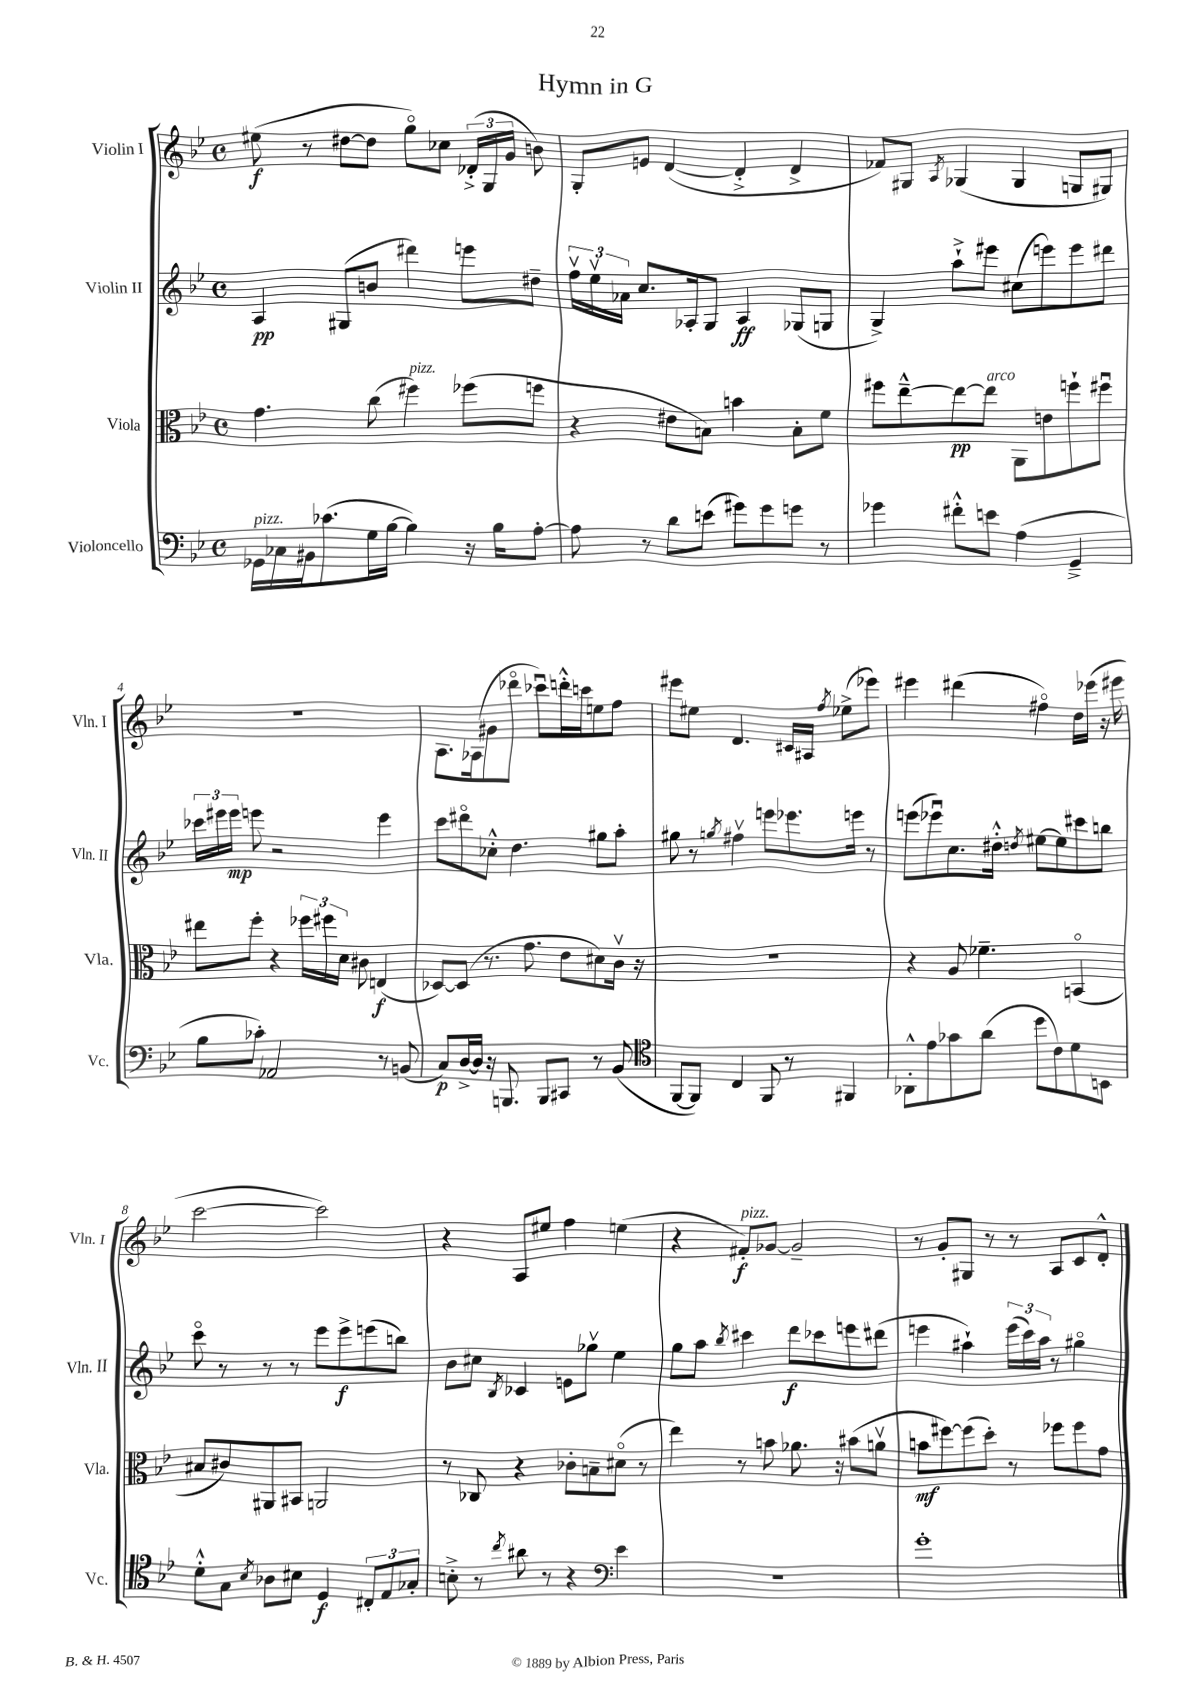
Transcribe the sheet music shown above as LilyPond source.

\header { title = "Hymn in G" }
<<
\new StaffGroup <<
\new Staff = "s0" \with { instrumentName = "Violin I" shortInstrumentName = "Vln. I" } {
    \clef treble \key bes \major \defaultTimeSignature \time 4/4
    \autoBeamOff eis''8\f( r8 dis''8[~ dis''8] g''8[\flageolet) ces''8] \tuplet 3/2 { des'16[-.->( g16 g'16] } b'8) |
    g8[-. e'8] d'4~( d'4-.-> d'4-> |
    fes'8[) gis8] \acciaccatura { a8 } ges4( ges4 g8[ gis8]) |
    R1 |
    a8.[ aes16( gis'8 des'''8]\flageolet ces'''8[\downbow) d'''16-.-^ c'''16 e''8 f''8] |
    eis'''8[ eis''8] d'4. cis'16[ ais16] \acciaccatura { f''8 } ees''8[->( ees'''8]) |
    eis'''4 dis'''4( fis''4\flageolet) d''16[ ees'''16]( r16 eis'''16 |
    c'''2~ c'''2) |
    r4 a8[ eis''8] f''4 e''4( |
    r4 fis'8[-.\f^\markup { \italic "pizz." }) ges'8]~ ges'2-- |
    r8 g'8[-. gis8] r8 r8 a8[ c'8 d'8]-.-^ \bar "|." |
}
\new Staff = "s1" \with { instrumentName = "Violin II" shortInstrumentName = "Vln. II" } {
    \clef treble \key bes \major \defaultTimeSignature \time 4/4
    \autoBeamOff a4\pp gis8[( b'8] dis'''4) e'''8[ dis''8]-- |
    \tuplet 3/2 { f''16[\upbow ees''16\upbow aes'16] } c''8.[ aes16-. g8] aes4\ff ges8[( g8] |
    g4->) a''8[-!-> eis'''8] cis''8[( e'''8) e'''8 dis'''8] |
    \tuplet 3/2 { ces'''16[ eis'''16 eis'''16]\mp } e'''8 r2 e'''4 |
    c'''8[ dis'''8\flageolet ces''8]-.-^ d''4. gis''8[ a''8]-. |
    gis''8 r8 \acciaccatura { g''8 } fis''4\upbow e'''8[ ees'''8. e'''16] r8 |
    e'''8[( ees'''8\downbow) c''8. dis''16]-.-^ \acciaccatura { d''8 } eis''8[~ eis''8 cis'''8 b''8] |
    c'''8\flageolet r8 r8 r8 ees'''8[ ees'''8->\f e'''8( b''8]) |
    bes'8[ cis''8] \acciaccatura { bes8 } ces'4 e'8[ ges''8]\upbow ees''4 |
    g''8[ a''8] \acciaccatura { bes''8 } cis'''4 d'''8[\f ces'''8 e'''8 dis'''8]( |
    e'''4 ais''4-!) \tuplet 3/2 { e'''16[( c'''16) ais''16] } r8 gis''4\flageolet \bar "|." |
}
\new Staff = "s2" \with { instrumentName = "Viola" shortInstrumentName = "Vla." } {
    \clef alto \key bes \major \defaultTimeSignature \time 4/4
    \autoBeamOff g'4. c''8( fis''4^\markup { \italic "pizz." }) fes''8[( f''8] |
    r4 eis'8[ b8]) b'4 b8[-. f'8] |
    fis''8[ ees''8~---^ ees''8~\pp ees''8]^\markup { \italic "arco" } a,8[ e'8 f''8-! fis''8]\downbow |
    eis''8[ f''8]-. r4 \tuplet 3/2 { fes''16[ fis''16 d'16] } cis'8 e4\f( |
    des8[~) des8]( r8. g'8. ees'8[ dis'8) c'16]\upbow r16 |
    r1 |
    r4 a8 fes'4.-- b,4\flageolet( |
    bis8[ cis'8) ais,8 bis,8] a,2 |
    r8 ces8 r4 ces'8[-. b8-- dis'8]\flageolet( r8 |
    ees''4) r8 b'8 aes'8. r16 bis'8[( a'8]\upbow |
    b'8[\mf fis''8~) fis''8( d''8]-.) r8 fes''8[ fes''8 g'8] \bar "|." |
}
\new Staff = "s3" \with { instrumentName = "Violoncello" shortInstrumentName = "Vc." } {
    \clef bass \key bes \major \defaultTimeSignature \time 4/4
    \autoBeamOff ges,16[^\markup { \italic "pizz." } ces16 bis,16 ces'8.( g16 bes16]~ bes4) r16 bes16[ a8]~-. |
    a8 r8 d'8[ e'8]( gis'8[) gis'8 g'8] r8 |
    ges'4 fis'8[-.-^ e'8] a4( g,4---> |
    bes8[ ces'8]-.) aes,2 r8 b,8( |
    c8[\p) d16~-> d16] r16 b,,8. b,,8[ cis,8] r8 bes,8( |
    \clef tenor f,8[~ f,8]) c4 f,8 r8 fis,4 |
    aes,8[-.-^ ees'8 ges'8 a'8]( d''8[ c'8) d'8 b,8] |
    d'8[-.-^ g8] \acciaccatura { bes8 } aes8[ bis8] d4\f \tuplet 3/2 { cis8[-. ees8 ges8]-. } |
    b8-.-> r8 \acciaccatura { c''8 } ais'8 r8 r4 \clef bass ees'4 |
    R1 |
    g'1-. \bar "|." |
}
>>
>>
